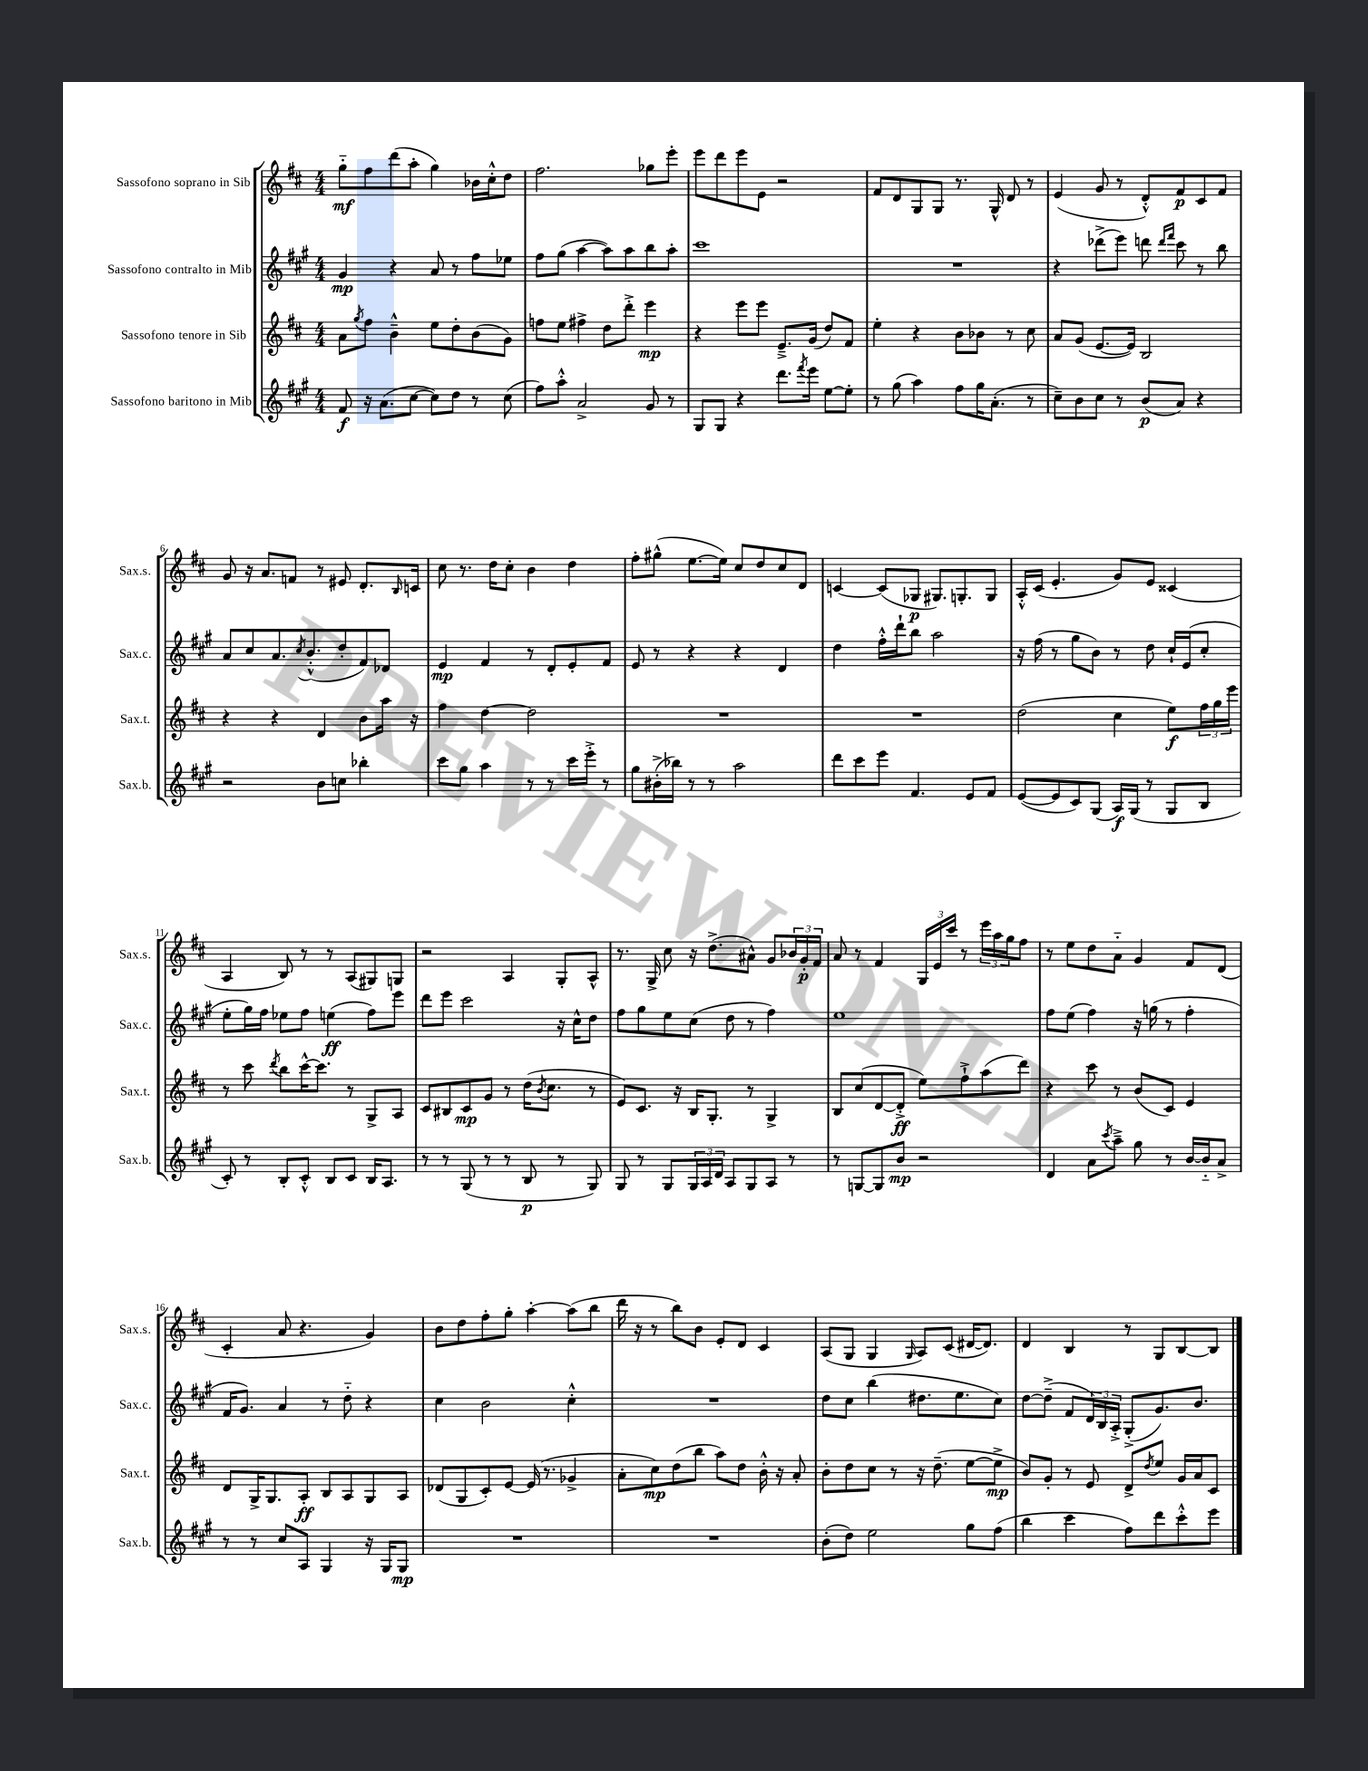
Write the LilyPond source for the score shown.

<<
\new StaffGroup <<
\new Staff = "s0" \with { instrumentName = "Sassofono soprano in Sib" shortInstrumentName = "Sax.s." } {
    \clef treble \key d \major \numericTimeSignature \time 4/4
    g''8-_\mf fis''8 d'''8( a''8-. g''4) bes'16 cis''16-.-^ d''8 |
    fis''2. ges''8 e'''8-. |
    e'''8 d'''8 e'''8 e'8 r2 |
    fis'8 d'8 g8 g8 r8. g16-^ d'8 r8 |
    e'4( g'8 r8 d'8-.-^) fis'8\p cis'8 fis'8 |
    g'8 r16 a'8. f'8 r8 eis'8 d'8.-. \grace { b16 } c'16 |
    cis''8 r8. d''16 cis''8-. b'4 d''4 |
    fis''8-. gis''8-^( e''8.~ e''16) cis''8 d''8 cis''8 d'8 |
    c'4~ c'8( ges8\p gis8.) g8.-. g8 |
    a16-.-^ cis'16( e'4.-. g'8) e'8 cisis'4( |
    a4 b8) r8 r8 a8( gis8) g8 |
    r2 a4 g8-. a8-^ |
    r8. g16-> cis''8 r16 d''8.->( ais'8-^) g'8 \tuplet 3/2 { bes'16 g'16-.\p fis'16 } |
    a'8 r8 fis'4 \tuplet 3/2 { g16 e'16 cis'''16 } r8 \tuplet 3/2 { e'''16 a''16 g''16 } fis''8 |
    r8 e''8 d''8 a'8-_ g'4 fis'8 d'8( |
    cis'4-. a'8 r4. g'4) |
    b'8 d''8 fis''8-. g''8-. a''4~-. a''8( b''8 |
    d'''16 r16 r8 b''8) b'8 e'8-. d'8 cis'4 |
    a8( g8 g4 \grace { g16 } a8) cis'8( dis'16~ dis'8.) |
    d'4 b4 r8 g8 b8~ b8 \bar "|." |
}
\new Staff = "s1" \with { instrumentName = "Sassofono contralto in Mib" shortInstrumentName = "Sax.c." } {
    \clef treble \key a \major \numericTimeSignature \time 4/4
    gis'4\mp r4 a'8 r8 fis''8 ees''8 |
    fis''8 gis''8( a''4~ a''8) a''8 b''8 a''8-. |
    cis'''1 |
    R1 |
    r4 des'''8->( e'''8) d'''8 \grace { d'''16 fis'''16 } cis'''8 r8 b''8 |
    a'8 cis''8 a'8. \acciaccatura { cis''8 } b'8.-.-^( d''8-. fis'8) des'8 |
    e'4\mp fis'4 r8 d'8-. e'8-. fis'8 |
    e'8 r8 r4 r4 d'4 |
    d''4 fis''16-.-^ d'''16-! b''8 a''2 |
    r16 fis''16( r8 gis''8 b'8) r8 d''8 cis''16-! e'16( cis''8-. |
    e''8-. gis''16) fis''16 ees''8 fis''8 e''4\ff( fis''8) e'''8 |
    d'''8 e'''8 cis'''2 r16 cis''16-^ d''8 |
    fis''8 gis''8 e''8 cis''8( d''8 r8 fis''4) |
    e''1 |
    fis''8 e''8( fis''4) r16 g''16( r8 fis''4-. |
    fis'16 gis'8.) a'4 r8 d''8-_ r4 |
    cis''4 b'2 cis''4-.-^ |
    R1 |
    d''8 cis''8 b''4( dis''8. e''8. cis''8) |
    d''8~ d''8--->( fis'8 \tuplet 3/2 { d'16) b16 a16-.-> } gis8-.->( gis'8.) b'8. \bar "|." |
}
\new Staff = "s2" \with { instrumentName = "Sassofono tenore in Sib" shortInstrumentName = "Sax.t." } {
    \clef treble \key d \major \numericTimeSignature \time 4/4
    a'8 \acciaccatura { g''8 } fis''8 b'4---^ e''8 d''8-. b'8( g'8) |
    f''8 e''8 fis''4-> d''8 d'''8-.-> e'''4\mp |
    r4 e'''8 e'''8 e'8.---> g'16( d''8) fis'8 |
    e''4-. r4 b'8 bes'8 r8 cis''8 |
    a'8 g'8( e'8.~ e'16) b2 |
    r4 r4 d'4 b'8 a''16 r16 |
    fis''4 d''4~ d''2 |
    R1 |
    R1 |
    d''2( cis''4 e''8\f) \tuplet 3/2 { fis''16 g''16 e'''16 } |
    r8 cis'''8 \acciaccatura { d'''8 } b''8 cis'''16~-^ cis'''8. r8 g8-> a8 |
    cis'8 bis8 cis'8\mp g'8 r8 d''16( \acciaccatura { b'8 } cis''8. r8 |
    e'8) cis'8. r16 b16 g8.-. r8 g4-> |
    b8 cis''8( d'8~ d'8-.->\ff e''8) fis''8-!-> a''8( d'''8) |
    r4 cis'''8 r8 b'8( cis'8) e'4 |
    d'8 g16-> g8. a8-.\ff b8 a8 g8 a8 |
    des'8( g8 cis'8-.) e'8~ e'16( r8. ges'4-> |
    a'8-. cis''8\mp) d''8( b''8 a''8) d''8 b'16-.-^ r16 a'8-. |
    b'8-. d''8 cis''8 r8 r16 d''8.--( e''8~ e''8->\mp |
    b'8) g'8-. r8 e'8 d'8-> \acciaccatura { d''8 } e''8 g'16 a'16 cis'8 \bar "|." |
}
\new Staff = "s3" \with { instrumentName = "Sassofono baritono in Mib" shortInstrumentName = "Sax.b." } {
    \clef treble \key a \major \numericTimeSignature \time 4/4
    fis'8\f r16 a'8.( cis''8~ cis''8) d''8 r8 cis''8( |
    fis''8) a''8-.-^ a'2-> gis'8 r8 |
    gis8 gis8 r4 d'''8. \acciaccatura { fis'''8 } e'''16 e''8~ e''8-. |
    r8 gis''8( a''4) fis''8 gis''16 a'8.-.( r8 |
    cis''8--) b'8 cis''8 r8 b'8\p( a'8) r4 |
    r2 b'8 c''8 bes''4-. |
    cis'''8 gis''8 a''4 r8 r8 cis'''16 e'''16-.-> r8 |
    gis''8 bis'16-.->( bes''16) r8 r8 a''2 |
    d'''8 cis'''8 e'''8 fis'4. e'8 fis'8 |
    e'8~( e'8 cis'8) gis8( a16\f) gis16( r8 gis8 b8 |
    cis'8-.) r8 b8-. cis'8-.-^ b8 cis'8 b16 a8. |
    r8 r8 gis8( r8 r8 b8\p r8 gis8) |
    gis8 r8 gis8 \tuplet 3/2 { gis16 a16 d'16 } a8 gis8 a8 r8 |
    r8 g8~ g8 b'8\mp r2 |
    d'4 a'8 \acciaccatura { cis'''8 } a''8---> gis''8 r8 b'16~ b'16-_ a'8-> |
    r8 r8 cis''8 a8 gis4 r16 gis16 gis8\mp |
    R1 |
    R1 |
    b'8-.( d''8) e''2 gis''8 fis''8( |
    b''4 cis'''4 fis''8) d'''8 cis'''8-.-^ e'''8 \bar "|." |
}
>>
>>
